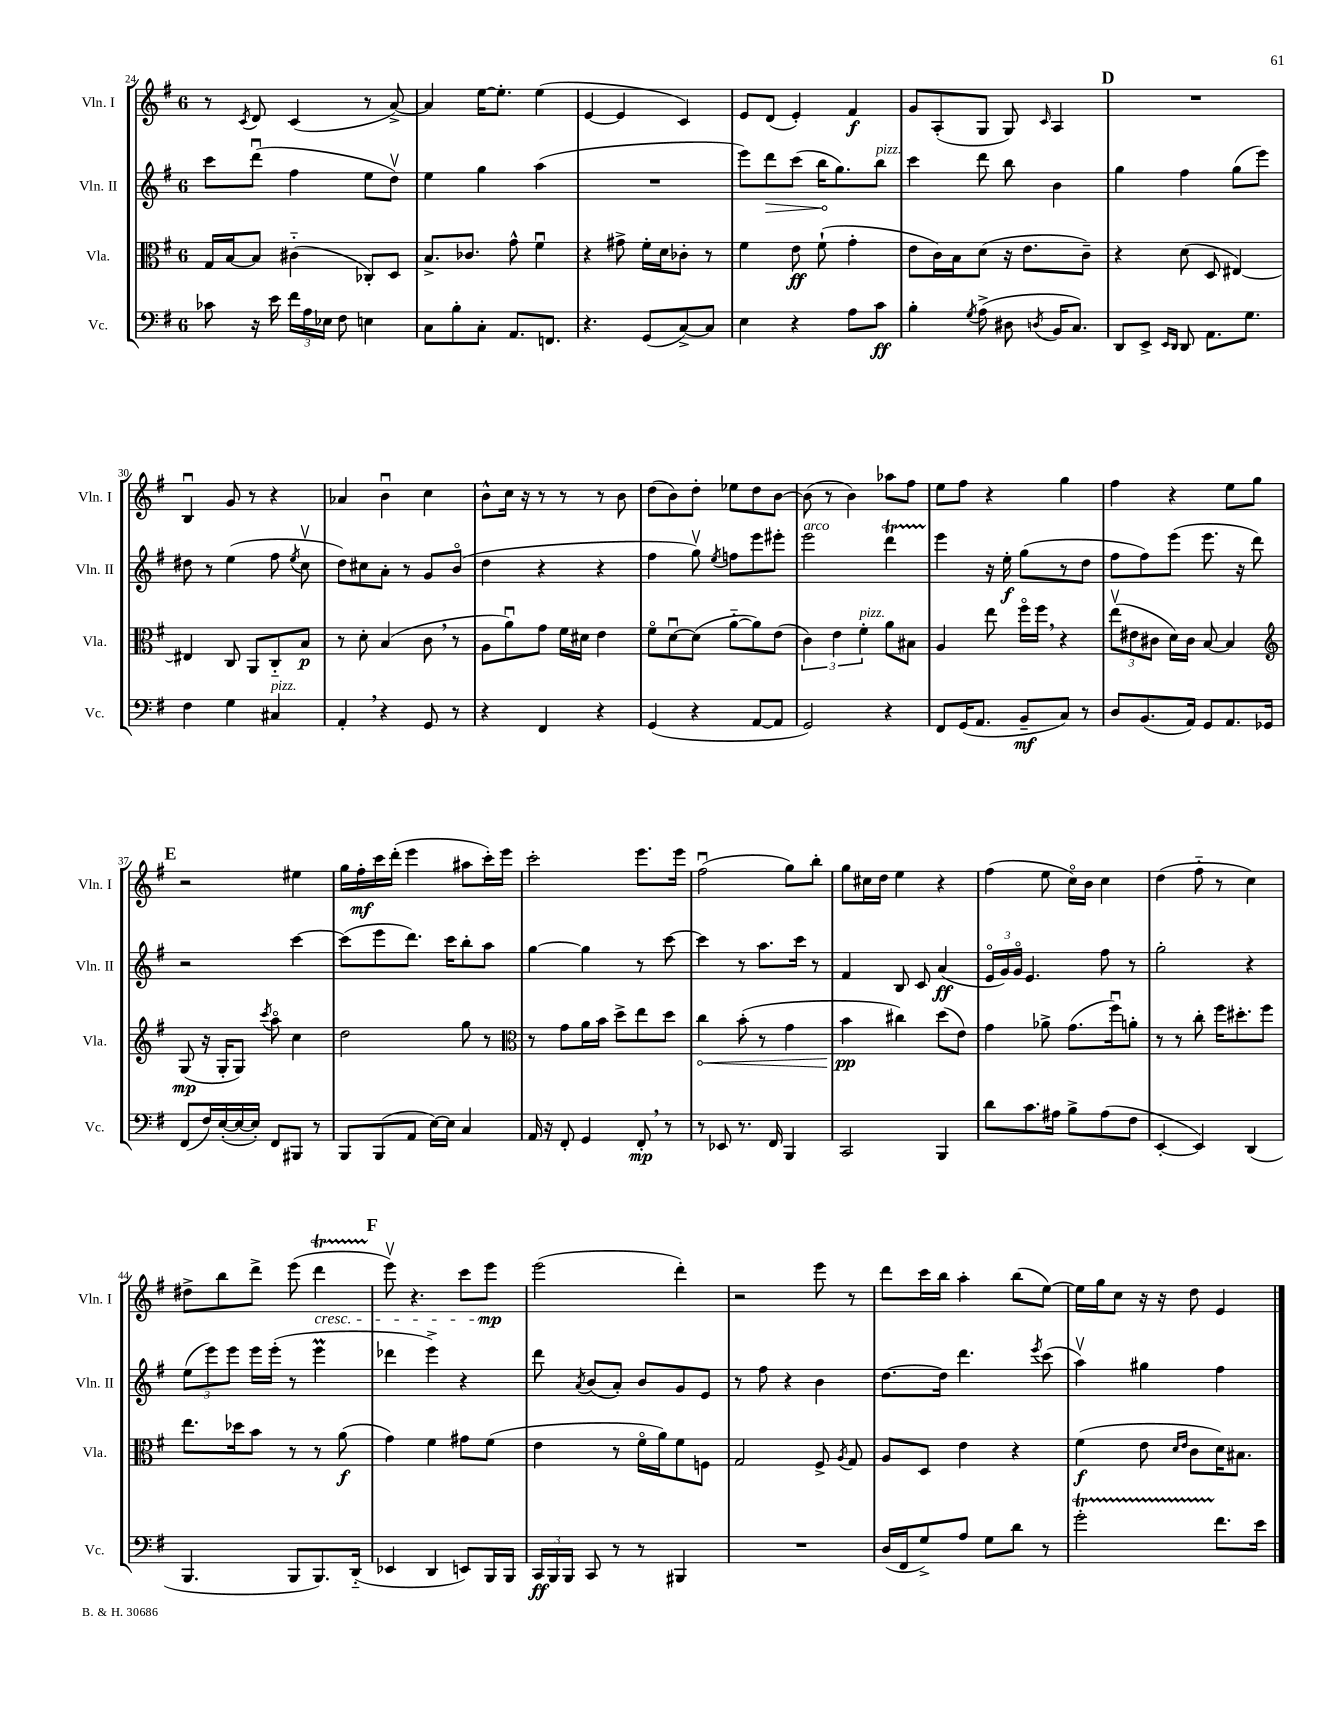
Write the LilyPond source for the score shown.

<<
\new StaffGroup <<
\new Staff = "s0" \with { instrumentName = "Vln. I" shortInstrumentName = "Vln. I" } {
    \clef treble \key g \major \once \override Staff.TimeSignature.style = #'single-digit \time 6/8
    \autoBeamOff r8 \acciaccatura { c'8 } d'8 c'4( r8 a'8~->) |
    a'4 e''16[~ e''8.]-. e''4( |
    e'4~ e'4 c'4) |
    e'8[ d'8]( e'4-.) fis'4\f |
    g'8[ a8-.( g8] g8) \grace { c'16 } a4 |
    \mark \markup { \bold "D" } R2. |
    b4\downbow g'8 r8 r4 |
    aes'4 b'4\downbow c''4 |
    b'8[-^ c''16] r16 r8 r8 r8 b'8 |
    d''8[( b'8) d''8]-. ees''8[ d''8 b'8]~ |
    b'8( r8 b'4) aes''8[ fis''8] |
    e''8[ fis''8] r4 g''4 |
    fis''4 r4 e''8[ g''8] |
    \mark \markup { \bold "E" } r2 eis''4 |
    g''16[ fis''16-.\mf c'''16 d'''16]-.( e'''4 ais''8[ c'''16-.) e'''16] |
    c'''2-. e'''8.[ e'''16] |
    fis''2\downbow( g''8[) b''8]-. |
    g''8[ cis''16 d''16] e''4 r4 |
    fis''4( e''8 c''16[\flageolet) b'16] c''4 |
    d''4( fis''8-_ r8 c''4) |
    dis''8[-> b''8 d'''8]-> e'''8( d'''4\startTrillSpan\cresc |
    \mark \markup { \bold "F" } e'''8\upbow\stopTrillSpan) r4. c'''8[ e'''8]\mp\! |
    e'''2( d'''4-.) |
    r2 e'''8 r8 |
    d'''8[ c'''16 b''16] a''4-. b''8[( e''8]~) |
    e''16[ g''16 c''8] r16 r16 d''8 e'4 \bar "|." |
}
\new Staff = "s1" \with { instrumentName = "Vln. II" shortInstrumentName = "Vln. II" } {
    \clef treble \key g \major \once \override Staff.TimeSignature.style = #'single-digit \time 6/8
    \autoBeamOff c'''8[ d'''8]\downbow( fis''4 e''8[ d''8]\upbow) |
    e''4 g''4 a''4( |
    R2. |
    e'''8[) \once \override Hairpin.circled-tip = ##t d'''8\> c'''8]( b''16[\! g''8.) b''8]^\markup { \italic "pizz." } |
    c'''4 d'''8 b''8 b'4 |
    \mark \markup { \bold "D" } g''4 fis''4 g''8[( e'''8]) |
    dis''8 r8 e''4( fis''8 \acciaccatura { e''8 } c''8\upbow |
    d''8[) cis''8 a'8]-. r8 g'8[ b'8]\flageolet( |
    d''4 r4 r4 |
    fis''4 g''8\upbow) \acciaccatura { e''8 } f''8[ e'''8 eis'''8]-. |
    e'''2^\markup { \italic "arco" } d'''4\startTrillSpan |
    e'''4\stopTrillSpan r16 e''16-.\f g''8[( r8 d''8] |
    fis''8[ fis''8) e'''8]( e'''8. r16 d'''8) |
    \mark \markup { \bold "E" } r2 c'''4~ |
    c'''8[( e'''8 d'''8.]) c'''16[ b''8-. a''8] |
    g''4~ g''4 r8 c'''8~ |
    c'''4 r8 a''8.[ c'''16] r8 |
    fis'4 b8 c'8 a'4\ff( |
    \tuplet 3/2 { e'16[\flageolet g'16) g'16]\flageolet } e'4. fis''8 r8 |
    g''2-. r4 |
    \tuplet 3/2 { e''8[( e'''8) e'''8] } e'''16[ e'''16]-.( r8 e'''4\prall |
    \mark \markup { \bold "F" } des'''4 e'''4->) r4 |
    d'''8 \acciaccatura { a'8 } b'8[( a'8]-.) b'8[ g'8 e'8] |
    r8 fis''8 r4 b'4 |
    d''8.[~ d''16] d'''4. \acciaccatura { e'''8 } c'''8( |
    a''4\upbow) gis''4 fis''4 \bar "|." |
}
\new Staff = "s2" \with { instrumentName = "Vla." shortInstrumentName = "Vla." } {
    \clef alto \key g \major \once \override Staff.TimeSignature.style = #'single-digit \time 6/8
    \autoBeamOff g16[ b16~ b8] cis'4-_( ces8[-.) d8] |
    b8.[-> ces'8.] g'8-^ fis'4\downbow |
    r4 gis'8-> fis'16[-. d'16 ces'8]-. r8 |
    fis'4 e'8\ff fis'8-!( g'4-. |
    e'8[ c'16) b16 d'8]( r16 e'8.[ c'8]--) |
    \mark \markup { \bold "D" } r4 d'8( d8 eis4~) |
    eis4 c8 a,8[ c8-_ b8]\p |
    r8 d'8-. b4( c'8 \breathe r8 |
    a8[ a'8\downbow) g'8] fis'16[ dis'16] e'4 |
    fis'8[\flageolet d'8~\downbow d'8]( a'8[~-_ a'8) e'8]( |
    \tuplet 3/2 { c'4) e'4 fis'4-.^\markup { \italic "pizz." } } a'8[ bis8] |
    a4 e''8 fis''16[\flageolet fis''16] \breathe r4 |
    \tuplet 3/2 { e''8[\upbow( eis'8 cis'8] } d'16[) cis'16] b8~ b4 |
    \mark \markup { \bold "E" } \clef treble g8\mp( r16 g16[-. g8]) \acciaccatura { c'''8 } a''8\flageolet c''4 |
    d''2 g''8 r8 |
    \clef alto r8 g'8[ a'16 b'16] d''8[-> e''8 d''8] |
    \once \override Hairpin.circled-tip = ##t c''4\< b'8-.( r8 g'4 |
    b'4\pp\! cis''4) d''8[( e'8]) |
    g'4 aes'8-> g'8.[( fis''16\downbow) a'8]-. |
    r8 r8 c''8-. fis''16[ dis''8.-. fis''8] |
    e''8.[ des''16 b'8] r8 r8 a'8\f( |
    \mark \markup { \bold "F" } g'4) fis'4 gis'8[ fis'8]( |
    e'4 r8 fis'16[\flageolet a'16) fis'8 f8] |
    g2 fis8-> \acciaccatura { a8 } g8 |
    a8[ d8] e'4 r4 |
    fis'4\f( e'8 \grace { d'16[ e'16] } c'8[ d'16) bis8.] \bar "|." |
}
\new Staff = "s3" \with { instrumentName = "Vc." shortInstrumentName = "Vc." } {
    \clef bass \key g \major \once \override Staff.TimeSignature.style = #'single-digit \time 6/8
    \autoBeamOff ces'8 r16 e'16 \tuplet 3/2 { fis'16[ a16 ees16] } fis8 e4 |
    c8[ b8-. c8]-. a,8.[ f,8.] |
    r4. g,8[( c8~->) c8] |
    e4 r4 a8[ c'8]\ff |
    b4-. \acciaccatura { g8 } a8->( dis8 \acciaccatura { d8 } b,16[ c8.]) |
    \mark \markup { \bold "D" } d,8[ e,8]-> \grace { e,16[ d,16] } d,8 a,8.[ g8.] |
    fis4 g4 cis4^\markup { \italic "pizz." } |
    a,4-. \breathe r4 g,8 r8 |
    r4 fis,4 r4 |
    g,4( r4 a,8[~ a,8] |
    g,2) r4 |
    fis,8[ g,16( a,8.] b,8[--\mf c8]) r8 |
    d8[ b,8.( a,16]) g,8[ a,8. ges,16] |
    \mark \markup { \bold "E" } fis,8[( fis16) e16~-.( e16~ e16]-.) fis,8[ bis,,8] r8 |
    b,,8[ b,,8( a,8] e16[~) e16] c4 |
    a,16 r16 fis,8-. g,4 fis,8-.\mp \breathe r8 |
    r8 ees,8 r8. fis,16 b,,4 |
    c,2 b,,4 |
    d'8[ c'8. ais16] b8[-> ais8( fis8] |
    e,4~-. e,4) d,4( |
    b,,4. b,,8[ b,,8.) d,16]-_( |
    \mark \markup { \bold "F" } ees,4 d,4 e,8[) b,,16 b,,16] |
    \tuplet 3/2 { c,16[\ff b,,16 b,,16] } c,8 r8 r8 bis,,4 |
    R2. |
    d16[( fis,16 g8->) a8] g8[ d'8] r8 |
    g'2-.\startTrillSpan fis'8.[\stopTrillSpan e'16] \bar "|." |
}
>>
>>
\layout { \context { \Score currentBarNumber = #24 } }
